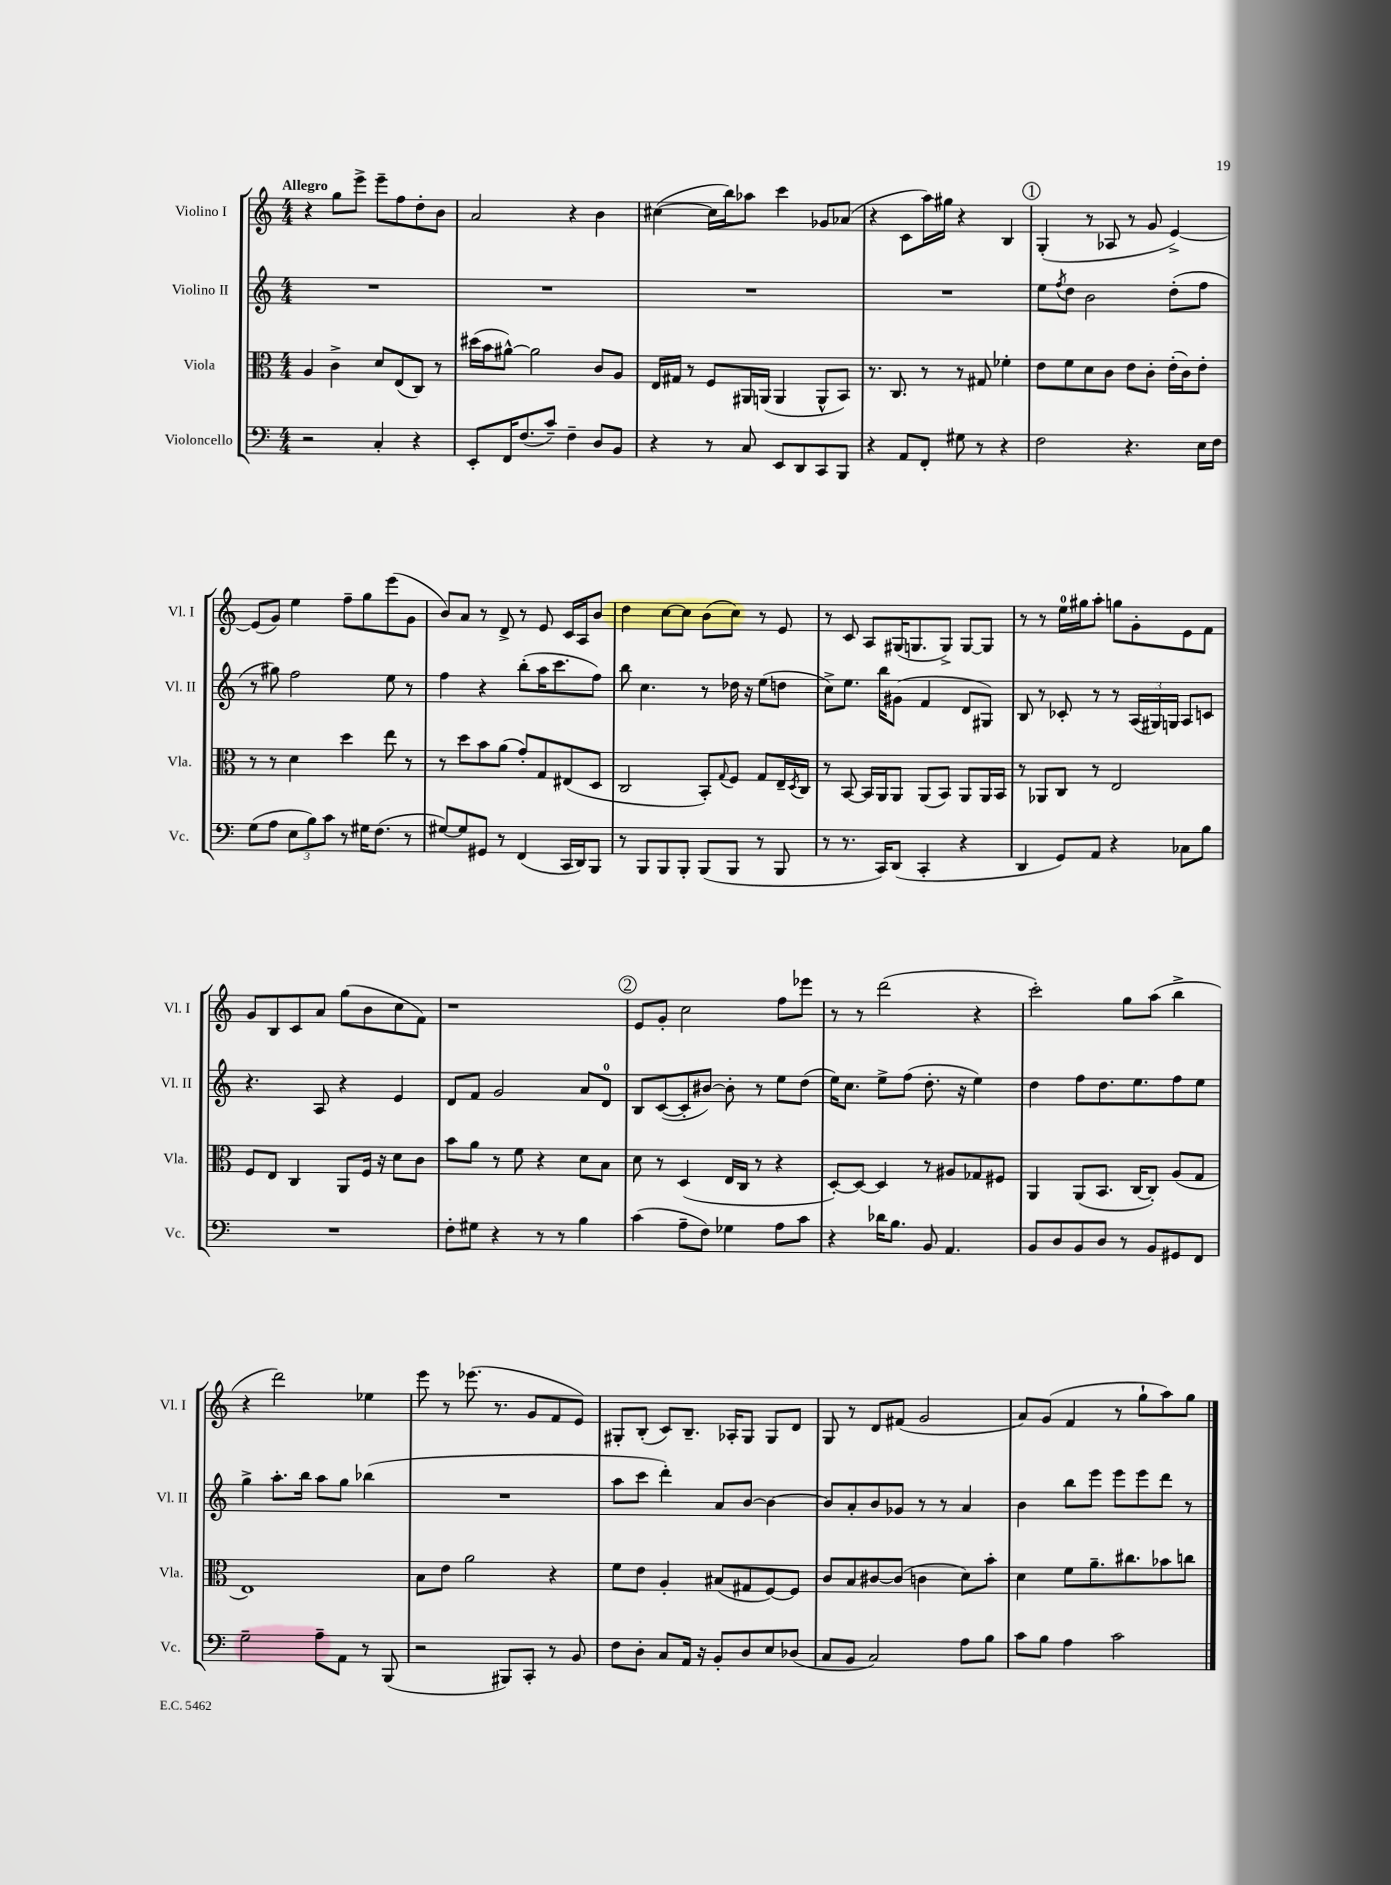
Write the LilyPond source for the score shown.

<<
\new StaffGroup <<
\new Staff = "s0" \with { instrumentName = "Violino I" shortInstrumentName = "Vl. I" } {
    \clef treble \key c \major \numericTimeSignature \time 4/4 \tempo "Allegro"
    r4 g''8 e'''8-> e'''8-- f''8 d''8-. b'8 |
    a'2 r4 b'4 |
    cis''4~( cis''16 b''16) aes''8 c'''4 ges'8 aes'8( |
    r4 c'8 a''16) gis''16 r4 b4 |
    \mark \markup { \circle "1" } g4-.( r8 aes8 r8 g'8 e'4~->) |
    e'8( g'8) e''4 f''8-- g''8 e'''8( g'8 |
    b'8) a'8 r8 d'8-> r8 e'8 c'16 a16 b'8 |
    d''4 c''8~ c''8 b'8( c''8) r8 e'8 |
    r8 c'8 a8 gis16( g8. g8->) g8~ g8 |
    r8 r8 e''16-0 gis''16 a''8-. g''8 g'8-. e'8 f'8 |
    g'8 b8 c'8 a'8 g''8( b'8 c''8 f'8) |
    r1 |
    \mark \markup { \circle "2" } e'8 g'8-. c''2 f''8 ees'''8 |
    r8 r8 d'''2( r4 |
    c'''2-.) g''8 a''8( b''4-> |
    r4 d'''2) ees''4 |
    e'''8 r8 ees'''8.( r8. g'8 f'8 e'8) |
    gis8-. b8-.( c'8) b8.-- aes16-. gis8 gis8 d'8 |
    g8 r8 d'8 fis'8( g'2 |
    a'8) g'8( f'4 r8 g''8-! a''8) g''8 \bar "|." |
}
\new Staff = "s1" \with { instrumentName = "Violino II" shortInstrumentName = "Vl. II" } {
    \clef treble \key c \major \numericTimeSignature \time 4/4
    R1 |
    R1 |
    R1 |
    R1 |
    \mark \markup { \circle "1" } e''8 \acciaccatura { f''8 } d''8 b'2 d''8-.( f''8 |
    r8 gis''8) f''2 e''8 r8 |
    f''4 r4 b''8-.( a''16 c'''8. f''8) |
    b''8 c''4. r8 des''16 r16 e''8( d''8 |
    c''8->) e''8. b''16 gis'8( f'4 d'8 gis8) |
    b8 r8 ces'8-. r8 r8 \tuplet 3/2 { a16( gis16) g16 } a8 c'8 |
    r4. a8 r4 e'4 |
    d'8 f'8 g'2 a'8 d'8-0 |
    \mark \markup { \circle "2" } b8 c'8~( c'8-. bis'8~) bis'8-. r8 e''8 d''8( |
    e''16) c''8. e''8-> f''8( d''8.-. r16 e''4) |
    d''4 f''8 d''8. e''8. f''8 e''8 |
    g''4-> a''8.-. b''16 a''8 g''8 bes''4( |
    R1 |
    a''8 c'''8 d'''4-.) a'8 b'8~ b'4~ |
    b'8 a'8-. b'8 ges'8 r8 r8 a'4 |
    b'4 b''8 e'''8 e'''8 e'''8 d'''8 r8 \bar "|." |
}
\new Staff = "s2" \with { instrumentName = "Viola" shortInstrumentName = "Vla." } {
    \clef alto \key c \major \numericTimeSignature \time 4/4
    a4 c'4-> d'8 e8( c8) r8 |
    dis''16( b'16 ais'8~-^) ais'2 c'8 a8 |
    e16 gis16 r8 f8 ais,16 a,16( a,4 a,8-^ b,8) |
    r8. c8. r8 r8 gis8 fes'4-. |
    \mark \markup { \circle "1" } e'8 f'8 d'8 c'8 e'8 c'8-. e'16-.( c'16) e'8-. |
    r8 r8 d'4 d''4 e''8 r8 |
    r8 d''8 b'8 a'8( g'8-.) g8 eis8( d8 |
    c2 b,8-.) \appoggiatura { g8 } f8 g8 e16-- \acciaccatura { d8 } c16 |
    r8 b,8~ b,16 a,16 a,8 a,8( b,8) a,8 a,16 b,16 |
    r8 aes,8 c8 r8 e2 |
    f8 e8 c4 a,8 f16 r16 d'8 c'8 |
    b'8 a'8 r8 f'8 r4 d'8 b8 |
    \mark \markup { \circle "2" } d'8 r8 d4( e16 c16 r8 r4 |
    d8~-.) d8~ d4 r8 ais8 ges8 fis8 |
    a,4 a,8( b,8. c16~ c8-.) a8( g8 |
    e1) |
    b8 e'8 a'2 r4 |
    f'8 e'8 a4-. bis8( gis8 f8~) f8 |
    c'8 b8 cis'8~ cis'8( c'4 d'8) b'8-. |
    d'4 f'8 a'8.-- cis''8. bes'8 c''8 \bar "|." |
}
\new Staff = "s3" \with { instrumentName = "Violoncello" shortInstrumentName = "Vc." } {
    \clef bass \key c \major \numericTimeSignature \time 4/4
    r2 c4-. r4 |
    e,8-. f,16 f8.( c'8--) f4-- d8 b,8 |
    r4 r8 c8 e,8 d,8 c,8 b,,8 |
    r4 a,8 f,8-. gis8 r8 r4 |
    \mark \markup { \circle "1" } f2 r4. e16 f16 |
    g8( a8 \tuplet 3/2 { e8 b8) c'8 } r8 gis16 f8.( r8 |
    gis8~) gis8 gis,8 r8 f,4( c,16 d,16) b,,8 |
    r8 b,,8 b,,8 b,,8-. b,,8( b,,8 r8 b,,8 |
    r8 r8. c,16) d,8( c,4-. r4 |
    d,4 g,8) a,8 r4 ces8 b8 |
    R1 |
    f8-. gis8 r4 r8 r8 b4 |
    \mark \markup { \circle "2" } c'4( a8-- f8) ges4 a8 c'8 |
    r4 des'16 b8. b,8 a,4. |
    b,8 d8 b,8 d8 r8 b,8 gis,8 f,8 |
    g2-- a8-- a,8 r8 b,,8( |
    r2 bis,,8) c,8-. r8 b,8 |
    f8 d8-. c8 a,16 r16 b,8-. d8 e8 des8( |
    c8 b,8 c2) a8 b8 |
    c'8 b8 a4 c'2 \bar "|." |
}
>>
>>
\layout { \context { \Score \remove "Bar_number_engraver" } }
